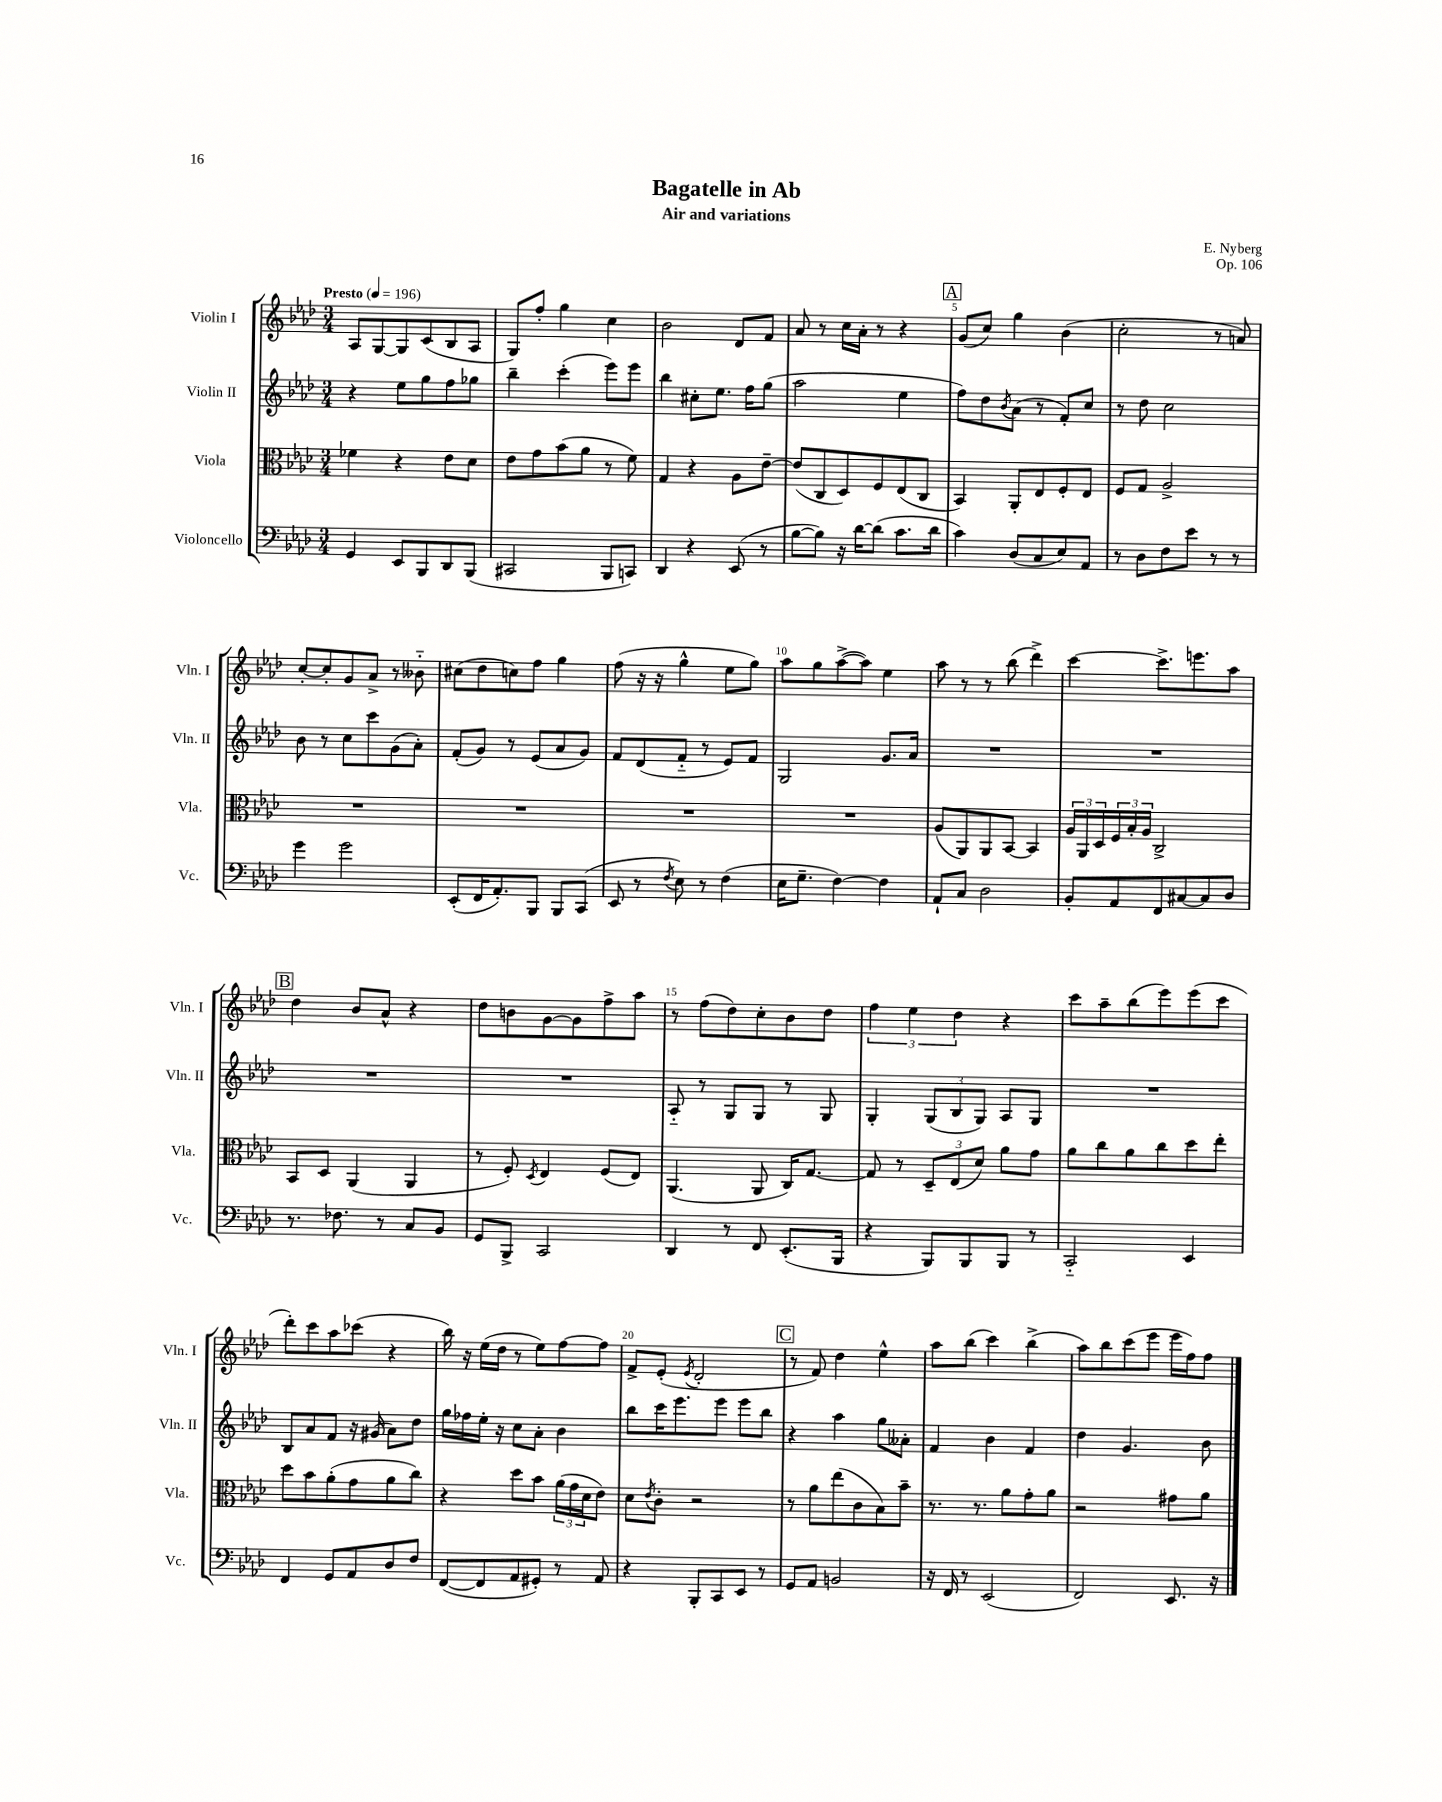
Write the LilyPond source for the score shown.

\header { title = "Bagatelle in Ab" composer = "E. Nyberg" subtitle = "Air and variations" opus = "Op. 106" }
<<
\new StaffGroup <<
\new Staff = "s0" \with { instrumentName = "Violin I" shortInstrumentName = "Vln. I" } {
    \clef treble \key aes \major \numericTimeSignature \time 3/4 \tempo "Presto" 4 = 196
    aes8 g8~ g8 c'8( bes8 aes8 |
    g8) f''8-. g''4 c''4 |
    bes'2 des'8 f'8 |
    aes'8 r8 c''16 aes'16-. r8 r4 |
    \mark \markup { \box "A" } g'8( c''8) g''4 bes'4( |
    c''2-. r8 a'8) |
    c''8~-. c''8-. g'8 aes'8-> r8 beses'8-_ |
    cis''8( des''8 c''8) f''8 g''4 |
    f''8( r16 r16 g''4-^ ees''8 g''8) |
    aes''8 g''8 aes''8~->( aes''8) ees''4 |
    aes''8 r8 r8 bes''8( des'''4->) |
    c'''4~ c'''8.-> e'''8. aes''8 |
    \mark \markup { \box "B" } des''4 bes'8 aes'8-^ r4 |
    des''8 b'8 g'8~ g'8 f''8-> aes''8 |
    r8 f''8( des''8) c''8-. bes'8 des''8 |
    \tuplet 3/2 { f''4 ees''4 des''4 } r4 |
    c'''8 aes''8-- bes''8( ees'''8) ees'''8( c'''8 |
    des'''8-.) c'''8 aes''8 ces'''8( r4 |
    bes''16) r16 ees''16( des''16 r8 ees''8) f''8~ f''8 |
    f'8-> ees'8-.( \acciaccatura { ees'8 } des'2-. |
    \mark \markup { \box "C" } r8 f'8) des''4 ees''4-^ |
    aes''8 bes''8( c'''4) bes''4->( |
    aes''8) bes''8 c'''8( ees'''8 ees'''16 f''16) f''8 \bar "|." |
}
\new Staff = "s1" \with { instrumentName = "Violin II" shortInstrumentName = "Vln. II" } {
    \clef treble \key aes \major \numericTimeSignature \time 3/4
    r4 ees''8 g''8 f''8 ges''8 |
    bes''4-- c'''4-.( ees'''8) ees'''8 |
    bes''4 cis''8-. ees''8. f''16 g''8( |
    aes''2 ees''4 |
    \mark \markup { \box "A" } f''8) des''8 \acciaccatura { bes'8 } aes'8( r8 f'8-.) c''8 |
    r8 des''8 c''2 |
    bes'8 r8 c''8 c'''8 g'8( aes'8-.) |
    f'8-.( g'8) r8 ees'8( aes'8 g'8) |
    f'8 des'8( f'8-_ r8 ees'8) f'8 |
    g2 g'8. aes'16 |
    R2. |
    R2. |
    \mark \markup { \box "B" } R2. |
    R2. |
    aes8-_ r8 g8 g8 r8 g8 |
    g4-. \tuplet 3/2 { g8( bes8 g8) } aes8 g8 |
    R2. |
    bes8 aes'8 f'8 r16 gis'16( aes'8) des''8 |
    g''16 fes''16 ees''16-. r16 c''8 aes'8-. bes'4 |
    bes''8 c'''16 ees'''8. ees'''8 ees'''8 bes''8 |
    \mark \markup { \box "C" } r4 aes''4 g''8 aeses'8-. |
    f'4 bes'4 f'4 |
    des''4 g'4. bes'8 \bar "|." |
}
\new Staff = "s2" \with { instrumentName = "Viola" shortInstrumentName = "Vla." } {
    \clef alto \key aes \major \numericTimeSignature \time 3/4
    fes'4 r4 ees'8 des'8 |
    ees'8 g'8 bes'8( aes'8 r8 f'8) |
    g4 r4 aes8 ees'8~-- |
    ees'8( c8 des8) f8 ees8( c8 |
    \mark \markup { \box "A" } bes,4) aes,8-. ees8 f8-. ees8 |
    f8 g8 aes2-> |
    R2. |
    R2. |
    R2. |
    R2. |
    aes8( aes,8) aes,8 bes,8~ bes,4 |
    \tuplet 3/2 { aes16 aes,16 des16 } \tuplet 3/2 { f16 bes16-. aes16 } c2-> |
    \mark \markup { \box "B" } bes,8 des8 aes,4( aes,4 |
    r8 f8-.) \acciaccatura { des8 } ees4 f8( ees8) |
    aes,4.( aes,8 c16) g8.~ |
    g8 r8 \tuplet 3/2 { des8-- ees8( des'8) } aes'8 g'8 |
    aes'8 c''8 aes'8 c''8 des''8 ees''8-. |
    des''8 bes'8 aes'8-.( g'8 aes'8 c''8) |
    r4 des''8 bes'8 \tuplet 3/2 { aes'16( g'16 des'16 } ees'8) |
    des'8 \acciaccatura { ees'8 } c'8-. r2 |
    \mark \markup { \box "C" } r8 aes'8 ees''8( c'8 bes8) bes'8-- |
    r8. r8. aes'8 g'8-. aes'8 |
    r2 gis'8 aes'8 \bar "|." |
}
\new Staff = "s3" \with { instrumentName = "Violoncello" shortInstrumentName = "Vc." } {
    \clef bass \key aes \major \numericTimeSignature \time 3/4
    g,4 ees,8 bes,,8 des,8 bes,,8( |
    cis,2 bes,,8 c,8) |
    des,4 r4 ees,8( r8 |
    bes8~ bes8) r16 des'16~ des'8( c'8. des'16 |
    \mark \markup { \box "A" } c'4) des8( c8 ees8) aes,8 |
    r8 des8 f8 ees'8 r8 r8 |
    g'4 g'2 |
    ees,8-.( f,16 aes,8.-.) bes,,8 bes,,8 c,8( |
    ees,8 r8 \acciaccatura { f8 } ees8) r8 f4( |
    ees16 g8.-- f4~) f4 |
    aes,8-! c8 des2 |
    bes,8-. aes,8 f,8 cis8~ cis8 des8 |
    \mark \markup { \box "B" } r8. fes8. r8 c8 bes,8 |
    g,8 bes,,8-> c,2 |
    des,4 r8 f,8 ees,8.-.( bes,,16 |
    r4 bes,,8) bes,,8 bes,,8 r8 |
    c,2-_ ees,4 |
    f,4 g,8 aes,8 des8 f8 |
    f,8~( f,8 aes,8 gis,8-.) r8 aes,8 |
    r4 bes,,8-. c,8 ees,8 r8 |
    \mark \markup { \box "C" } g,8 aes,8 b,2 |
    r16 f,16 r8 ees,2( |
    f,2) ees,8. r16 \bar "|." |
}
>>
>>
\layout { \context { \Score \override BarNumber.break-visibility = ##(#f #t #t) barNumberVisibility = #(every-nth-bar-number-visible 5) } }
